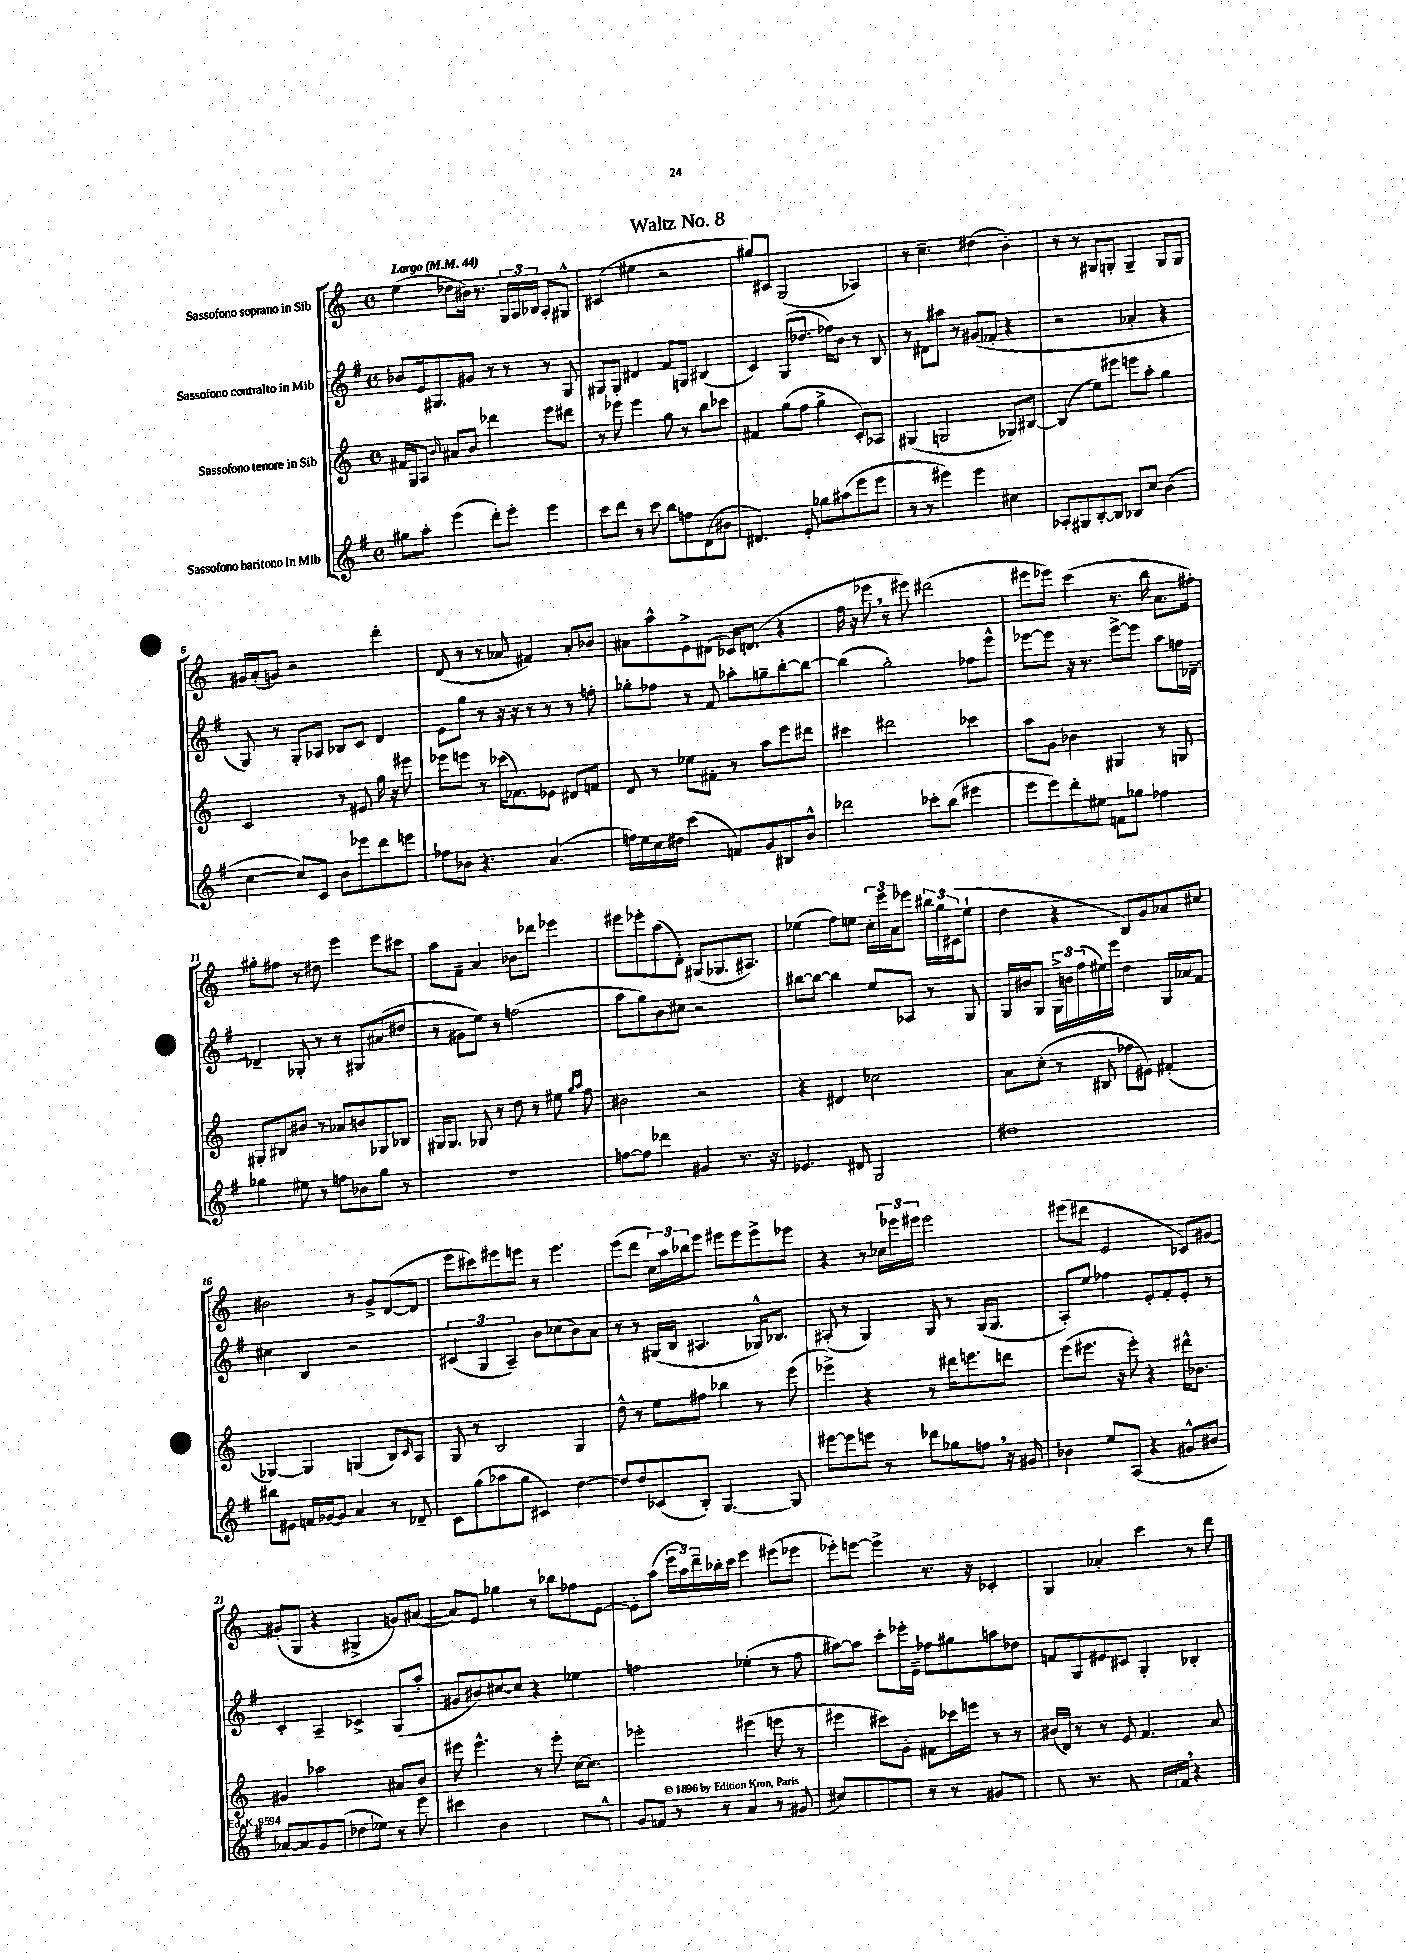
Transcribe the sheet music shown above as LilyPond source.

\header { title = "Waltz No. 8" }
<<
\new StaffGroup <<
\new Staff = "s0" \with { instrumentName = "Sassofono soprano in Sib" } {
    \clef treble \key c \major \defaultTimeSignature \time 4/4 \tempo "Largo" 4 = 44
    e''4( des''8 bis'16) r8. \tuplet 3/2 { g16 a16 bes16 } a8-. gis8-^ |
    cis'4( eis''4 r2 |
    gis''8) cis'8 g2( aes4) |
    r8 c''4.-- dis''4( b'4-.) |
    r8 r8 gis8 g8-. g4-- g8 g8 |
    gis'16 a'16-.( g'8) r2 d'''4-. |
    d'8( r8 r8 aes'8 fis'4) aes'8-. bes'8 |
    ais'8 a''8-^ e'8-> dis'8( ces'16) d'8.( r4 |
    f''16 r16 ees'''8 \breathe r8 eis'''8) dis'''2( |
    eis'''8 ees'''8) c'''4( r8. b''16 a'8. fis''16-.) |
    gis''8-. fis''8 r8 dis''8 e'''4 e'''8 cis'''8 |
    a''8 f'8-- a'4 bes'8 des'''8 ees'''4 |
    eis'''8 ees'''8-. a''8( d'8-.) gis8( ges8. ais8.) |
    ees''4( f''8) e''8 \tuplet 3/2 { c''16-. e'''16 a'16 } ees'''8 \tuplet 3/2 { bis''16 g''16 cis'16( } e''8-! |
    d''4 r4 b8) g'8 aes'8 cis''8 |
    bis'2 r8 g'8-> d'8~( d'8 |
    e'''8 cis'''8) eis'''8 e'''8 r8 e'''4. |
    e'''8( d'''8 \tuplet 3/2 { c''16) a''16 bes''16 } e'''8 eis'''8 eis'''8 eis'''8-> ees'''8 |
    r4 r8 \tuplet 3/2 { ces''16 ees'''16 eis'''16 } eis'''2 |
    eis'''8( dis'''8 e'2 ces'8) gis'8~ |
    gis'8-.( g8 r4 gis4-> g'8) ais'8~( |
    ais'8) e'8 ges''4 r8 bes''8 fes''8 e'8~ |
    e'8-. a''8( \tuplet 3/2 { e'''16 a''16) d'''16-- } bes''16-. c'''16 e'''4 eis'''8( ees'''8 |
    ees'''8-.) e'''8~ e'''4-> r8. r16 ces'4-. |
    g4 aes'4-. c'''4 r8 d'''8 \bar "|." |
}
\new Staff = "s1" \with { instrumentName = "Sassofono contralto in Mib" } {
    \clef treble \key g \major \defaultTimeSignature \time 4/4
    bes'8 e'16 gis8. gis'8 r8 r8 r8 gis8 |
    gis8 gis8-. dis'4 fis'8 g8 bis4( |
    c'4) g8( des''8. fes''16) b'8 r8 b8 |
    r8 dis'8 ais''8 r8 gis'8( fes'8-. r4 |
    r2 aes'4-. r4 |
    g8) r8 g8-. aes8 bes8 c'8 d'4 |
    e'8 g''8 r8 r16 r16 r8 r8 r8 f''8-. |
    ges''8-. fes''8 r8 fis'8 aes''8-. g''8-- b''8~-. b''8~ |
    b''4( g''2-.) fes''8 e'''8-^ |
    ees'''8~ ees'''8 r16 r8. ees'''8~-> ees'''8 a''8 f''16 des'16~-- |
    des'4-- ges8-. r8 r8 gis8 ais'8( dis''8 |
    r8 gis'8 e''8) r8 f''2( |
    a''8 g''8) b'8 cis''8 r2 |
    bis''8~ bis''8~ bis''4 e''8 aes8 r8 g8 |
    g16 bis'16 g8 \tuplet 3/2 { g16-> b'16 fis''16( } eis''16) e'''16 d''4 g16 aes'16 fis'8 |
    cis''4 b4 r2 |
    \tuplet 3/2 { cis'4( g4 a4--) } b'8 ces''8( b'8) a'8 |
    r8 r8 gis16( b16 ais4. ges16-^) bes8. |
    ais8-.( r8 g4) g8 r8 g16( g8. |
    a8-.) e''8 fes''4 e'8-. fis'8-. e'8-. r8 |
    c'4-. a4-- ces'4-> g8( a''8-. |
    gis'8 bis'8) cis''8~ cis''8 r4 ees''4 |
    f''2 ees''4-.( r8 f''8 |
    ais''8~) ais''8 c'''8-. ees'''16-. e'16-- fes''8 gis''8 a''8 des''8 |
    f'8 g8 eis'8 cis'8 g4-. bes4-. \bar "|." |
}
\new Staff = "s2" \with { instrumentName = "Sassofono tenore in Sib" } {
    \clef treble \key c \major \defaultTimeSignature \time 4/4
    fis'16 g16 a8 \grace { b'16 } ais'8 b'8 des'''4 e'''8 dis'''8 |
    r8 ees'''8 ees'''4 g''8 r8 b''8 ces'''8 |
    fis'4 g''8( f''8 g''4-> c'8-.) aes8 |
    gis4( g2 ges8) bis8~ |
    bis4( e''8) eis'''8 e'''8 a''8-. g''4 |
    c'2 r8 eis'8 g''16 r16 eis'''8 |
    ees'''8 e'''8 r8 ces'''16( fes'8.) ees'8 dis'8 f'8 |
    d'8 r8 ees''8 fis'8-. r8 a''8 e'''8 dis'''8 |
    cis'''4 dis'''2 ces'''4 |
    a''8 g'8 bes'4 gis4 r8 g8 |
    gis8-. bis8 bis'8 r8 aes'8 b'8 ges8 bes8 |
    gis16 gis8. ges8 r8 d''8 r8 eis''8 \grace { g''16 a''16 } f''8 |
    bis'2 r2 |
    r4 dis'4 ces''2 |
    a'8 c''8-.( r8 bis8 fes''8 eis'8) fis'4-.( |
    ges4~) ges4 g4( b8) \grace { c'16 } a8 |
    g8 r8 b2 g4 |
    d''8-^ r8 e''8 fis''8 bes''4 r8 e'''8( |
    ees'''4->) r4 r8 dis'''16 e'''8. d'''8 |
    e'''8( eis'''8. r16 eis'''8-.) r4 dis'''16-^ bes'8. |
    gis'4 aes''2 ais'8 b'8 |
    eis'''8 eis'''4.-^ r8 eis'''8-. c''16~ c''8. |
    ees'''2-. eis'''4( e'''8 r8 |
    eis'''4 cis'''8) g'8-. fis'8 ces'''16 e'''16 r8 r8 |
    bis'16( d'16) r8 r8 e'8 f'4. a'8 \bar "|." |
}
\new Staff = "s3" \with { instrumentName = "Sassofono baritono in Mib" } {
    \clef treble \key g \major \defaultTimeSignature \time 4/4
    gis''8 a''8-. e'''4( d'''8-.) e'''8-. e'''4 |
    c'''8 d'''8 r8 c'''8 b''8 f''8 d'8( bis'8 |
    dis'4.) e'8-. ges''8 ais''8( e'''8 e'''8 |
    r8 r8 eis'''4) eis'''4 cis''4 |
    aes8-. gis8 b8~-. b8 bes8 c''8 b'4( |
    c''4~ c''8) c'8 b'8 ees'''8 d'''8 e'''8 |
    fes''8 bes'8 r4. a'4.( |
    f''16) e''16 c''16 dis''16 c'''4( f'8) g'8 bis8 b'8-^ |
    des'''2 ces'''8-. b''8( eis'''4 |
    e'''8 e'''8) d'''8-. eis''8 f'8 ges''8 fes''4 |
    ges''4 eis''8 r8 f''8 bes'8 ges''8 r8 |
    R1 |
    f''8~ f''8 des'''4 gis'4 r8. r16 |
    ees'4. dis'8 g2 |
    dis''1 |
    bis''8 eis'8 f'16 ges'16~ ges'8 a'4 r8 des'8-- |
    c'8 g''8( aes''8 g''8 cis'4) d''4~ |
    d''8 d''8 ces'8( b8-.) g4.~ g8 |
    eis'''8~ eis'''8 e'''8 r8 des'''8 ges''8 f''8 \breathe r16 gis'16 |
    bes'4 e''8 a8( r4 gis'8-^ bis'8 |
    aes'8~) aes'8 g'8 g8-.( des''8 ees''8) r8 e'''8 |
    cis'''4 b'4 a4 b8 ges8-^ |
    g'8 f'8 r8 r8 a'4 r8 gis'8( |
    cis''8) bes8-> ais8 g8 r8 r8 gis'8( g8 |
    d'8.) r8. gis8.-. g16-. g16 fis'16 \breathe r4 \bar "|." |
}
>>
>>
